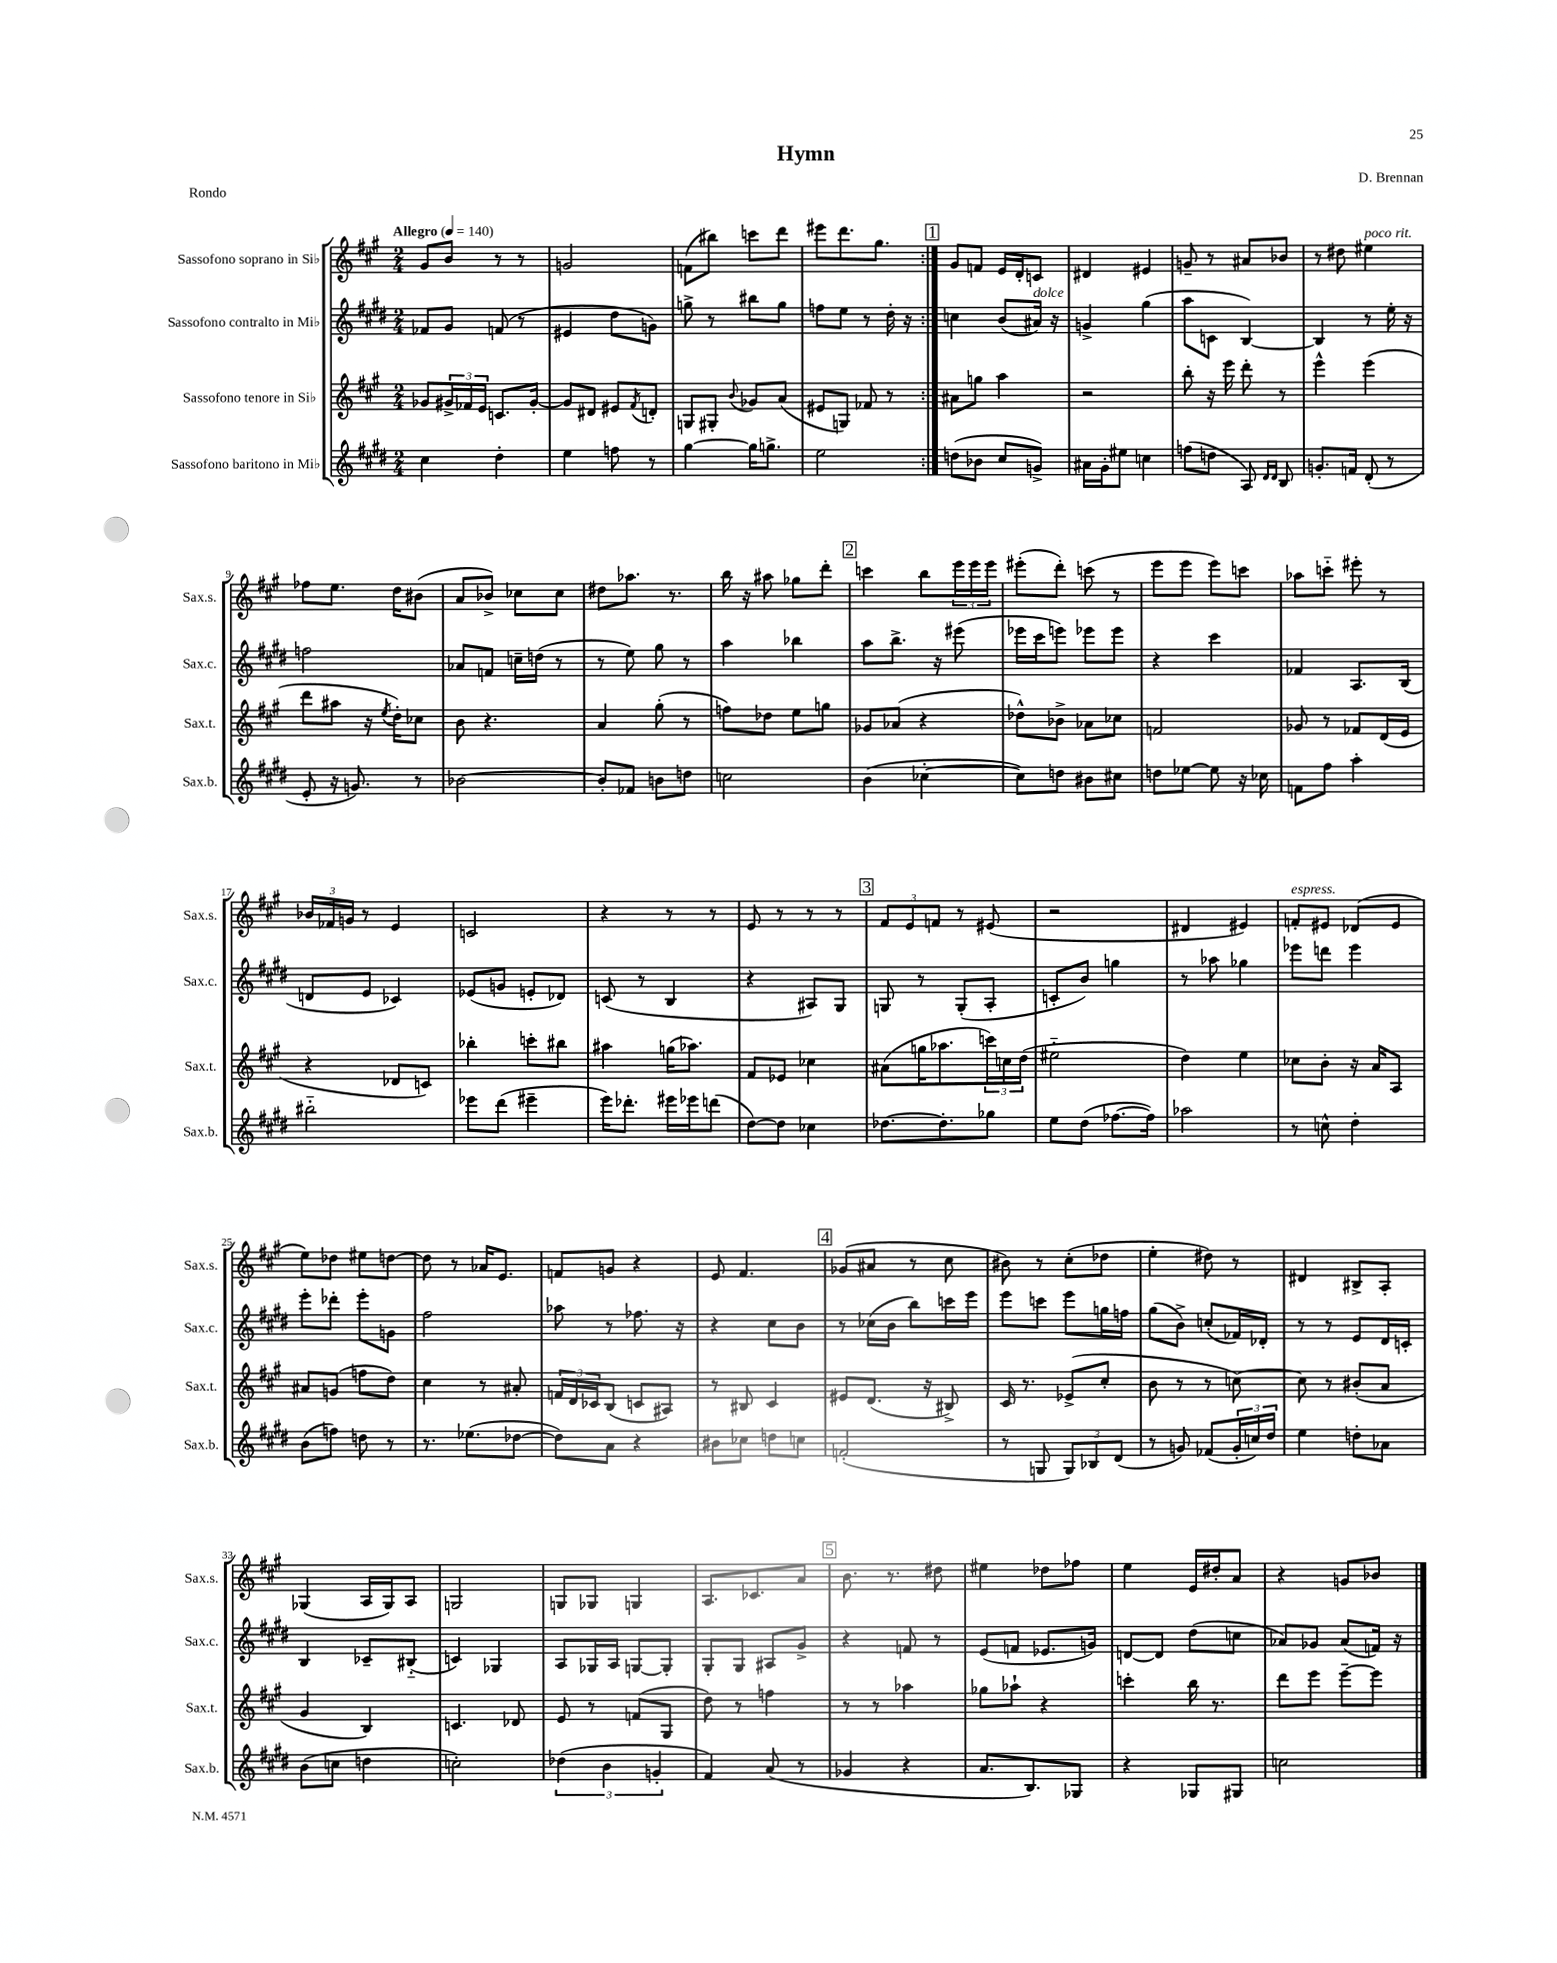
\header { title = "Hymn" composer = "D. Brennan" piece = "Rondo" }
<<
\new StaffGroup <<
\new Staff = "s0" \with { instrumentName = "Sassofono soprano in Sib" shortInstrumentName = "Sax.s." } {
    \clef treble \key a \major \numericTimeSignature \time 2/4 \tempo "Allegro" 4 = 140
    \repeat volta 2 { gis'8 b'8 r8 r8 |
    g'2 |
    f'8( bis''8) c'''8 d'''8 |
    eis'''8 d'''8. gis''8. | }
    \mark \markup { \box "1" } gis'8 f'8 e'16 d'16-. c'8 |
    dis'4 eis'4 |
    g'8-- r8 ais'8 bes'8 |
    r8 dis''8 eis''4^\markup { \italic "poco rit." } |
    fes''8 e''8. d''16 bis'8( |
    a'8 bes'8->) ces''8 ces''8 |
    dis''8 aes''8. r8. |
    b''16 r16 ais''8 ges''8 d'''8-. |
    \mark \markup { \box "2" } c'''4 b''8 \tuplet 3/2 { e'''16 e'''16 e'''16 } |
    eis'''8-.( d'''8-.) c'''8( r8 |
    e'''8 e'''8 e'''8) c'''8 |
    aes''8 c'''8-_ eis'''8-. r8 |
    \tuplet 3/2 { bes'16 fes'16 g'16 } r8 e'4 |
    c'2 |
    r4 r8 r8 |
    e'8 r8 r8 r8 |
    \mark \markup { \box "3" } \tuplet 3/2 { fis'8 e'8 f'8 } r8 eis'8( |
    r2 |
    dis'4 eis'4) |
    f'8-.^\markup { \italic "espress." } eis'8 des'8( eis'8 |
    e''8) des''8 eis''8 d''8~ |
    d''8 r8 aes'16 e'8. |
    f'8 g'8 r4 |
    e'8 fis'4. |
    \mark \markup { \box "4" } ges'8( ais'8 r8 cis''8 |
    bis'8) r8 cis''8-.( des''8 |
    e''4-. dis''8) r8 |
    dis'4 bis8-> a8-. |
    ges4( a16 ges16) a8 |
    g2 |
    g8 ges8 g4 |
    a8. ces'8. a'8 |
    \mark \markup { \box "5" } b'8. r8. dis''8 |
    eis''4 des''8 fes''8 |
    e''4 e'16 dis''16-. a'8 |
    r4 g'8 bes'8 \bar "|." |
}
\new Staff = "s1" \with { instrumentName = "Sassofono contralto in Mib" shortInstrumentName = "Sax.c." } {
    \clef treble \key e \major \numericTimeSignature \time 2/4
    \repeat volta 2 { fes'8 gis'8 f'8( r8 |
    eis'4 dis''8 g'8) |
    g''8-> r8 bis''8 g''8 |
    f''8 e''8 r8 dis''16-. r16 | }
    \mark \markup { \box "1" } c''4 b'8( ais'16^\markup { \italic "dolce" }) r16 |
    g'4-> gis''4( |
    a''8 c'8 b4~) |
    b4 r8 e''16-. r16 |
    f''2 |
    aes'8 f'8 c''16-- d''16( r8 |
    r8 e''8) gis''8 r8 |
    a''4 bes''4 |
    \mark \markup { \box "2" } a''8 b''8.-> r16 eis'''8( |
    ees'''16 cis'''16 e'''8) ees'''8 ees'''8 |
    r4 cis'''4 |
    fes'4 a8. b16( |
    d'8 e'8 ces'4) |
    ees'8( g'8 e'8-. des'8) |
    c'8( r8 b4 |
    r4 ais8) gis8 |
    \mark \markup { \box "3" } g8 r8 g8-.( a8-. |
    c'8-. b'8) g''4 |
    r8 aes''8 ges''4 |
    ees'''8 d'''8 ees'''4 |
    e'''8-. des'''8-. e'''8-. g'8 |
    fis''2 |
    aes''8 r8 fes''8. r16 |
    r4 cis''8 b'8 |
    \mark \markup { \box "4" } r8 ces''16( b'16 b''8) c'''16 e'''16 |
    e'''8 c'''8 e'''8 g''16 f''16 |
    gis''8( b'8->) c''8-.( fes'16) des'16-. |
    r8 r8 e'8 dis'16 c'16-. |
    b4 ces'8-- bis8-_( |
    c'4) ges4 |
    a8 ges16 a16 g8~ g8-. |
    gis8-. gis8 ais8 gis'8-> |
    \mark \markup { \box "5" } r4 f'8 r8 |
    e'8( f'8 ees'8. g'16) |
    d'8~ d'8 dis''8( c''8 |
    aes'8) ges'8 aes'8( f'16) r16 \bar "|." |
}
\new Staff = "s2" \with { instrumentName = "Sassofono tenore in Sib" shortInstrumentName = "Sax.t." } {
    \clef treble \key a \major \numericTimeSignature \time 2/4
    \repeat volta 2 { ges'8 \tuplet 3/2 { gis'16-> fes'16 e'16 } c'8. gis'16~-. |
    gis'8 dis'8 eis'8 \acciaccatura { fis'8 } d'8-. |
    g8 gis8-. \appoggiatura { b'8 } ges'8 a'8( |
    eis'8 g8) fes'8 r8 | }
    \mark \markup { \box "1" } ais'8 g''8 a''4 |
    r2 |
    b''8-. r16 e'''16 d'''8-. r8 |
    e'''4-^ e'''4( |
    d'''8 ais''8 r16 \acciaccatura { e''8 } d''16-.) ces''8 |
    b'8 r4. |
    a'4 gis''8-.( r8 |
    f''8) des''8 e''8 g''8 |
    \mark \markup { \box "2" } ges'8 aes'8( r4 |
    des''8-^) bes'8-> aes'8 ces''8 |
    f'2 |
    ges'8 r8 fes'8 d'16( e'16 |
    r4 des'8 c'8) |
    bes''4-. c'''8-. bis''8 |
    ais''4 g''16( aes''8.) |
    fis'8 ees'8 ces''4 |
    \mark \markup { \box "3" } ais'8( g''16 aes''8. \tuplet 3/2 { c'''16) c''16 d''16( } |
    eis''2-_ |
    d''4) e''4 |
    ces''8 b'8-. r16 a'16 a8 |
    ais'8 g'8( f''8 d''8) |
    cis''4 r8 ais'8-. |
    \tuplet 3/2 { f'16 d'16 ces'16 } b8( c'8 ais8) |
    r8 bis8 cis'4 |
    \mark \markup { \box "4" } eis'8 d'8.( r16 bis8->) |
    cis'16 r8. ees'8->( cis''8-. |
    b'8 r8 r8 c''8~) |
    c''8 r8 bis'8-.( a'8 |
    gis'4 b4) |
    c'4. des'8 |
    e'8 r8 f'8( gis8 |
    d''8) r8 f''4 |
    \mark \markup { \box "5" } r8 r8 aes''4 |
    ges''8 aes''8-! r4 |
    c'''4-. b''16 r8. |
    d'''8 e'''8 e'''8~-- e'''8 \bar "|." |
}
\new Staff = "s3" \with { instrumentName = "Sassofono baritono in Mib" shortInstrumentName = "Sax.b." } {
    \clef treble \key e \major \numericTimeSignature \time 2/4
    \repeat volta 2 { cis''4 dis''4-. |
    e''4 f''8 r8 |
    gis''4~ gis''16 g''8.-> |
    e''2 | }
    \mark \markup { \box "1" } d''8( bes'8 cis''8 g'8->) |
    ais'16 gis'16-. eis''8 c''4 |
    f''8( d''8 a8) \grace { dis'16 dis'16 } b8 |
    g'8.-. f'16 dis'8-.( r8 |
    e'8-. r16 g'8.) r8 |
    bes'2~ |
    bes'8-. fes'8 b'8 d''8 |
    c''2 |
    \mark \markup { \box "2" } b'4( ces''4~-. |
    ces''8) d''8 bis'8 cis''8 |
    d''8 ees''8~ ees''8 r16 ces''16 |
    f'8 fis''8 a''4-. |
    bis''2-_ |
    ees'''8 dis'''8( eis'''4-- |
    e'''16) des'''8.-. eis'''16 ees'''16 d'''8( |
    dis''8~) dis''8 ces''4 |
    \mark \markup { \box "3" } des''8.~ des''8.-. ges''8 |
    e''8 dis''8( fes''8.~ fes''16) |
    aes''2 |
    r8 c''8-^ dis''4-. |
    b'8( f''8) d''8 r8 |
    r8. ees''8.( des''8~ |
    des''8) a'8 r4 |
    bis'8 ces''8 d''8 c''8 |
    \mark \markup { \box "4" } f'2-.( |
    r8 g8 \tuplet 3/2 { g8) bes8 dis'8( } |
    r8 g'8) fes'8( \tuplet 3/2 { g'16-. c''16) dis''16 } |
    e''4 d''8-. aes'8 |
    b'8( c''8 d''4 |
    c''2-.) |
    \tuplet 3/2 { des''4( b'4 g'4-. } |
    fis'4) a'8( r8 |
    \mark \markup { \box "5" } ges'4 r4 |
    a'8. b8.) ges8 |
    r4 ges8 gis8 |
    c''2 \bar "|." |
}
>>
>>
